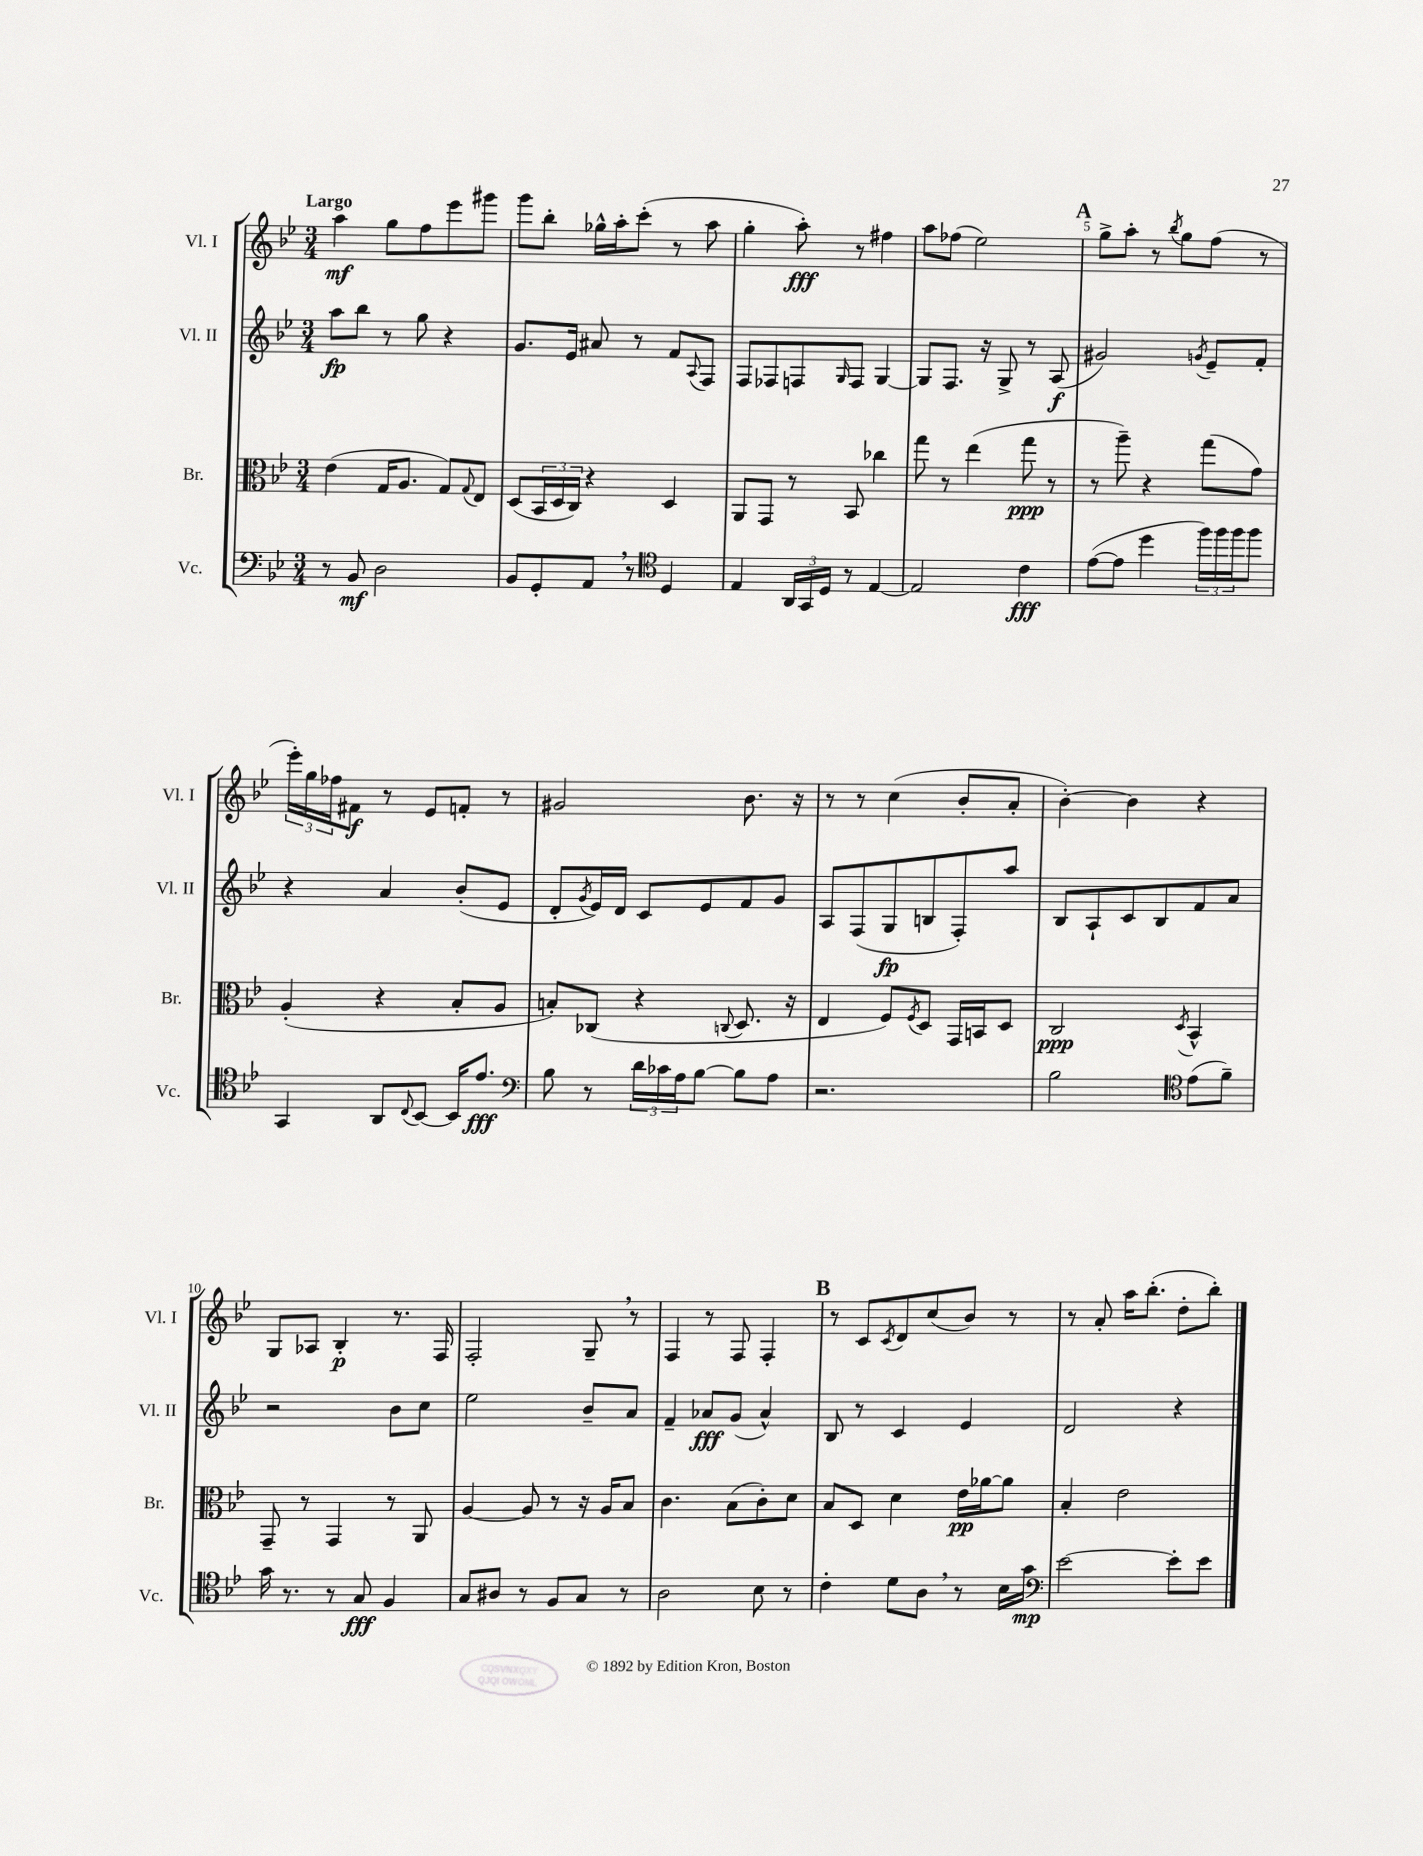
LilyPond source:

<<
\new StaffGroup <<
\new Staff = "s0" \with { instrumentName = "Vl. I" shortInstrumentName = "Vl. I" } {
    \clef treble \key bes \major \numericTimeSignature \time 3/4 \tempo "Largo"
    a''4\mf g''8 f''8 ees'''8 gis'''8 |
    g'''8 bes''8-. ges''16-^ a''16-. c'''8-.( r8 a''8 |
    g''4-. a''8-.\fff) r8 fis''4 |
    a''8 fes''8( ees''2) |
    \mark \markup { \bold "A" } g''8-> a''8-. r8 \acciaccatura { bes''8 } g''8 f''8( r8 |
    \tuplet 3/2 { ees'''16-.) g''16 fes''16 } fis'8\f r8 ees'8 f'8-. r8 |
    gis'2 bes'8. r16 |
    r8 r8 c''4( bes'8-. a'8-. |
    bes'4~-.) bes'4 r4 |
    g8 aes8 bes4-.\p r8. f16 |
    f2-. g8-- \breathe r8 |
    f4 r8 f8 f4-. |
    \mark \markup { \bold "B" } r8 c'8 \acciaccatura { c'8 } d'8 c''8( bes'8) r8 |
    r8 a'8-. a''16 bes''8.-.( d''8-. bes''8-.) \bar "|." |
}
\new Staff = "s1" \with { instrumentName = "Vl. II" shortInstrumentName = "Vl. II" } {
    \clef treble \key bes \major \numericTimeSignature \time 3/4
    a''8\fp bes''8 r8 g''8 r4 |
    g'8. ees'16 ais'8 r8 f'8 \appoggiatura { a8 } f8 |
    f8 fes8 f8 \grace { g16 } f8 g4~ |
    g8 f8. r16 g8-> r8 a8\f( |
    \mark \markup { \bold "A" } gis'2) \acciaccatura { g'8 } ees'8-- f'8-. |
    r4 a'4 bes'8-.( ees'8 |
    d'8-. \acciaccatura { g'8 } ees'16) d'16 c'8 ees'8 f'8 g'8 |
    a8 f8( g8\fp b8 f8-.) a''8 |
    bes8 a8-! c'8 bes8 f'8 a'8 |
    r2 bes'8 c''8 |
    ees''2 bes'8-- a'8 |
    f'4-- aes'8\fff g'8( aes'4-^) |
    \mark \markup { \bold "B" } bes8 r8 c'4 ees'4 |
    d'2 r4 \bar "|." |
}
\new Staff = "s2" \with { instrumentName = "Br." shortInstrumentName = "Br." } {
    \clef alto \key bes \major \numericTimeSignature \time 3/4
    ees'4( g16 a8. g8) \appoggiatura { g8 } ees8 |
    d8( \tuplet 3/2 { bes,16 d16 c16) } r4 d4 |
    a,8 g,8 r8 bes,8 ces''4 |
    g''8 r8 ees''4( g''8\ppp r8 |
    \mark \markup { \bold "A" } r8 a''8--) r4 g''8( g'8) |
    a4-.( r4 bes8-. a8 |
    b8-.) ces8( r4 \appoggiatura { c8 } d8. r16 |
    ees4 f8) \acciaccatura { f8 } d8 g,16 b,16 d8 |
    c2\ppp \acciaccatura { d8 } bes,4-^ |
    g,8-- r8 g,4 r8 a,8 |
    a4~ a8 r8 r16 a16 bes8 |
    c'4. bes8( c'8-.) d'8 |
    \mark \markup { \bold "B" } bes8 d8 d'4 ees'16\pp aes'16~ aes'8 |
    bes4-. ees'2 \bar "|." |
}
\new Staff = "s3" \with { instrumentName = "Vc." shortInstrumentName = "Vc." } {
    \clef bass \key bes \major \numericTimeSignature \time 3/4
    r8 bes,8\mf d2 |
    bes,8 g,8-. a,8 \breathe r8 \clef tenor d4 |
    ees4 \tuplet 3/2 { a,16 g,16 d16 } r8 ees4~ |
    ees2 c'4\fff |
    \mark \markup { \bold "A" } ees'8~( ees'8 d''4 \tuplet 3/2 { f''16) f''16 f''16 } f''8 |
    g,4 a,8 \appoggiatura { c8 } bes,8~ bes,16 ees'8.\fff |
    \clef bass bes8 r8 \tuplet 3/2 { d'16 ces'16 a16 } bes8~ bes8 a8 |
    r2. |
    bes2 \clef tenor ees'8( f'8--) |
    g'16 r8. r8 g8\fff f4 |
    g8 ais8 r8 f8 g8 r8 |
    a2 bes8 r8 |
    \mark \markup { \bold "B" } c'4-. d'8 a8 \breathe r8 bes16 g'16\mp |
    \clef bass ees'2~ ees'8-. ees'8 \bar "|." |
}
>>
>>
\layout { \context { \Score \override BarNumber.break-visibility = ##(#f #t #t) barNumberVisibility = #(every-nth-bar-number-visible 5) } }
